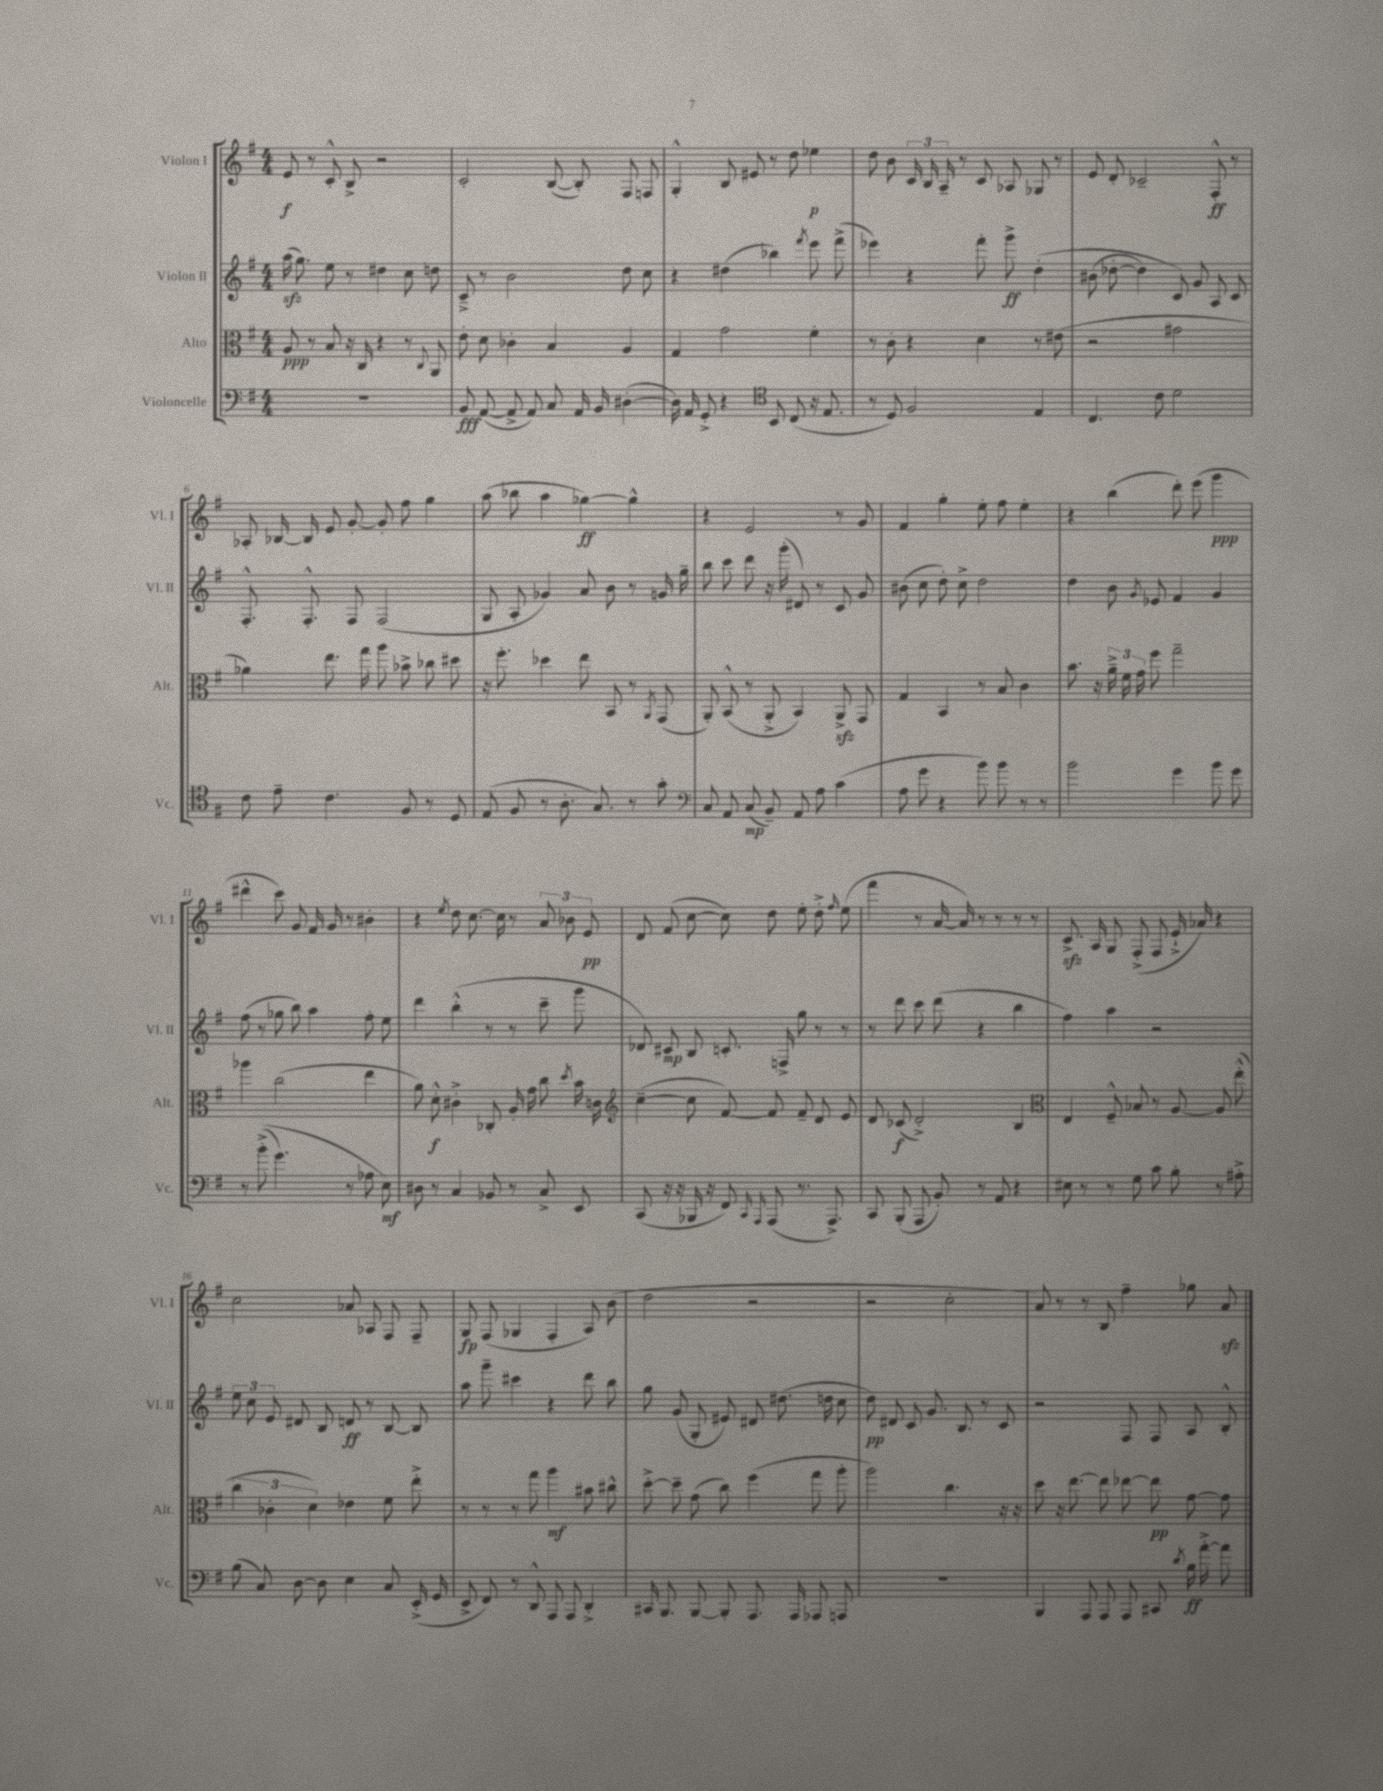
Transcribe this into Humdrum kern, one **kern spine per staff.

**kern	**dynam	**kern	**dynam	**kern	**dynam	**kern	**dynam
*part4	*part4	*part3	*part3	*part2	*part2	*part1	*part1
*staff4	*staff4	*staff3	*staff3	*staff2	*staff2	*staff1	*staff1
*I"Violoncelle	*	*I"Alto	*	*I"Violon II	*	*I"Violon I	*
*I'Vc.	*	*I'Alt.	*	*I'Vl. II	*	*I'Vl. I	*
*clefF4	*	*clefC3	*	*clefG2	*	*clefG2	*
*k[f#]	*	*k[f#]	*	*k[f#]	*	*k[f#]	*
*M4/4	*	*M4/4	*	*M4/4	*	*M4/4	*
=1	=1	=1	=1	=1	=1	=1	=1
1r	.	8A/	ppp	(16aazz\	.	8e/	f
.	.	.	.	8.gg\)	.	.	.
.	.	8r	.	.	.	8r	.
.	.	8B/	.	8ee\	.	8c'^^/	.
.	.	16r	.	8r	.	8B^/	.
.	.	16C/	.	.	.	.	.
.	.	4r	.	4dd#X\	.	2r	.
.	.	8r	.	8cc\	.	.	.
.	.	8qqC/	.	.	.	.	.
.	.	8AA/	.	8ddn\	.	.	.
=2	=2	=2	=2	=2	=2	=2	=2
8BB/	fff	8e'\	.	8c~^/	.	2c'/	.
([8AA/	.	8d\	.	8r	.	.	.
8AA^/]	.	4c-X'\	.	2b\	.	.	.
8AA/)	.	.	.	.	.	.	.
8C/	.	4B/	.	.	.	([8B/	.
16AA/	.	.	.	.	.	8B'/])	.
16BB/	.	.	.	.	.	.	.
([4D#X'\	.	4A/	.	8dd\	.	8F#/	.
.	.	.	.	8cc\	.	8Fn/	.
=3	=3	=3	=3	=3	=3	=3	=3
16D#\])	.	4G/	.	4r	.	4G'^^/	.
16AA/	.	.	.	.	.	.	.
8GG'^/	.	.	.	.	.	.	.
4r	.	2g\	.	(4dd#X\	.	8B/	.
.	.	.	.	.	.	8e#X/	.
*clefC4	*	*	*	*	*	*	*
8BB/	.	.	.	4bb-X\)	.	8r	.
(8C/	.	.	.	.	.	8dd\	.
.	.	.	.	8qfff#/	.	.	.
16r	.	4f#'\	.	8eee\	.	4ee-X\	p
8.E/	.	.	.	.	.	.	.
.	.	.	.	(8fff#^\	.	.	.
=4	=4	=4	=4	=4	=4	=4	=4
8r	.	8r	.	4eee-X\)	.	8dd\	.
8D/)	.	8c'\	.	.	.	8b\	.
2F#/	.	4r	.	4r	.	24c/	.
.	.	.	.	.	.	24B/	.
.	.	.	.	.	.	24A~/	.
.	.	.	.	.	.	8r	.
.	.	4d\	.	8fff#'\	.	8c/	.
.	.	.	.	8ggg^\	ff	8A-X/	.
4E/	.	8r	.	(4dd'\	.	8G-X/	.
.	.	(8e#X\	.	.	.	8r	.
=5	=5	=5	=5	=5	=5	=5	=5
4.C/	.	2r	.	(8b#X\	.	8e/	.
.	.	.	.	[8dd-X'\	.	8d'/	.
.	.	.	.	4dd-\])	.	2c-X~/	.
8c\	.	.	.	.	.	.	.
2d\	.	2g#X\	.	8c/)	.	.	.
.	.	.	.	8g/	.	.	.
.	.	.	.	8A/	.	8F#'^^/	ff
.	.	.	.	8c/	.	8r	.
!!LO:LB:g=z
=6	=6	=6	=6	=6	=6	=6	=6
8c\	.	4a-X\)	.	8.F#'^^/	.	8A-X'/	.
8e~\	.	.	.	.	.	[16B-X/	.
.	.	.	.	8.F#'^^/	.	16B-/]	.
4.c\	.	8.ee\	.	.	.	8e/	.
.	.	.	.	8F#/	.	[8g'/	.
.	.	16gg\	.	.	.	.	.
.	.	8aa\	.	(2F#/	.	8g'/]	.
8F#/	.	8b-X^\	.	.	.	8ff#\	.
8r	.	8cc-X\	.	.	.	4gg\	.
8D/	.	8dd#X\	.	.	.	.	.
=7	=7	=7	=7	=7	=7	=7	=7
(8E/	.	16r	.	8G/	.	(8aa\	.
.	.	8.ff#'\	.	.	.	.	.
8F#/	.	.	.	8A'/	.	8bb-X\	.
8r	.	4dd-X\	.	4g-X/)	.	4aa\	.
8.A'\	.	.	.	.	.	.	.
.	.	8ee\	.	8a/	.	[4gg-X\)	ff
8.G/)	.	.	.	.	.	.	.
.	.	8BB/	.	8b\	.	.	.
8r	.	8r	.	8r	.	4gg-^^\]	.
.	.	8qAA/	.	.	.	.	.
8g'\	.	(8GG/	.	16gn/	.	.	.
.	.	.	.	16gg~\	.	.	.
=8	=8	=8	=8	=8	=8	=8	=8
*clefF4	*	*	*	*	*	*	*
8C/	.	8AA'/)	.	8bb\	.	4r	.
8AA/	.	(8BB^^/	.	8ccc\	.	.	.
(8C/	mp	8r	.	8ddd\	.	2e/	.
8BB~/)	.	8AA'^/	.	16r	.	.	.
.	.	.	.	(16ggg'\	.	.	.
8AA/	.	4BB/)	.	8d#X/)	.	.	.
8A\	.	.	.	8r	.	.	.
(4c\	.	8AAzz^/	.	8c/	.	8r	.
.	.	8GG/	.	8g/	.	8g/	.
=9	=9	=9	=9	=9	=9	=9	=9
8A\	.	4G/	.	(8b#X\	.	4f#/	.
8g\	.	.	.	8cc\	.	.	.
4r	.	4BB/	.	8dd'\)	.	4gg'\	.
.	.	.	.	8cc^\	.	.	.
8b\)	.	8r	.	2dd\	.	8ee'\	.
8b\	.	8B/	.	.	.	8ff#\	.
8r	.	4c\	.	.	.	4ee'\	.
8r	.	.	.	.	.	.	.
=10	=10	=10	=10	=10	=10	=10	=10
2b\	.	8.b\	.	4dd\	.	4r	.
.	.	16r	.	.	.	.	.
.	.	24a~^\	.	8b\	.	(4bb\	.
.	.	24f#\	.	.	.	.	.
.	.	24g\	.	.	.	.	.
.	.	.	.	8qg/	.	.	.
.	.	8ff#\	.	8e-X/	.	.	.
4g\	.	2gg~\	.	4f#/	.	8ddd'\)	.
.	.	.	.	.	.	(8eee\	.
8b\	.	.	.	4g/	.	4ggg\	ppp
8g\	.	.	.	.	.	.	.
!!LO:LB:g=z
=11	=11	=11	=11	=11	=11	=11	=11
8r	.	4aa-X\	.	(8ff#\	.	4ddd#X^^\	.
((8b'^\	.	.	.	8r	.	.	.
4.g\)	.	(2cc\	.	8gg-X\	.	8ccc\)	.
.	.	.	.	8bb\)	.	8g/	.
.	.	.	.	4aa\	.	16f#/	.
.	.	.	.	.	.	16g/	.
8r	.	.	.	.	.	8r	.
8A-X\	.	4ee\	.	8ff#'\	.	4b#X'\	.
8E\)	mf	.	.	8ee\	.	.	.
=12	=12	=12	=12	=12	=12	=12	=12
8D#X\	.	8a\)	.	4ddd\	.	4r	.
8r	.	8d'^^\	f	.	.	.	.
.	.	.	.	.	.	8qee/	.
4C/	.	4c#X'^\	.	(4bb'^^\	.	8dd\	.
.	.	.	.	.	.	[8.cc\	.
8BB-X/	.	8C-X'/	.	8r	.	.	.
.	.	.	.	.	.	16cc\]	.
8r	.	16A'/	.	8r	.	8r	.
.	.	16g\	.	.	.	.	.
8C^/	.	8cc\	.	8ccc~\	.	12a/	.
.	.	.	.	.	.	12b-X\	.
.	.	8qdd/	.	.	.	.	.
8EE/	.	16b\	.	8ggg\	.	.	.
.	.	.	.	.	.	12e/	pp
.	.	16cn\	.	.	.	.	.
=13	=13	=13	=13	=13	=13	=13	=13
*	*	*clefG2	*	*	*	*	*
(8CC/	.	([4cc~\	.	8d-X/)	.	8d/	.
16r	.	.	.	8c#X/	mp	(8f#/	.
16r	.	.	.	.	.	.	.
16BBB-X/	.	8cc\]	.	8B/	.	[8cc\	.
16r	.	.	.	.	.	.	.
8FF#/)	.	[8f#/)	.	8.cn'/	.	8cc\])	.
16qqCC/	.	.	.	.	.	.	.
16qqAAA/	.	.	.	.	.	.	.
(8AAA/	.	8f#/]	.	.	.	8dd\	.
.	.	.	.	16Fn^/	.	.	.
8.r	.	8f#~/	.	8gg\	.	8ee'\	.
.	.	8d/	.	8r	.	8dd'^\	.
8.AAA^/)	.	.	.	.	.	.	.
.	.	.	.	.	.	16qqff#/	.
.	.	8e/	.	8r	.	(8ee\	.
=14	=14	=14	=14	=14	=14	=14	=14
8CC/	.	8d/	.	8r	.	4fff#\	.
(8BBB'/	.	(8c-X/	f	8ddd\	.	.	.
8AAA/	.	2d'^/)	.	8ccc\	.	8r	.
8BB'/)	.	.	.	(8ddd\	.	[16a/	.
.	.	.	.	.	.	16a/])	.
8r	.	.	.	4r	.	8r	.
8AA/	.	.	.	.	.	8r	.
4r	.	4B/	.	4bb\	.	8r	.
.	.	.	.	.	.	8r	.
=15	=15	=15	=15	=15	=15	=15	=15
*	*	*clefC3	*	*	*	*	*
8E#X\	.	4E/	.	4ff#\)	.	8.czz^/	.
8r	.	.	.	.	.	.	.
.	.	.	.	.	.	16A/	.
8r	.	8F#~^^/	.	4aa\	.	8G/	.
8G\	.	8B-X/	.	.	.	(8F#'^/	.
8c\	.	8r	.	2r	.	8F#/	.
8B'\	.	[8A/	.	.	.	16e`^/	.
.	.	.	.	.	.	16a-X/)	.
8r	.	8A/]	.	.	.	4r	.
8A#X'^\	.	(8ee'^^\	.	.	.	.	.
!!LO:LB:g=z
=16	=16	=16	=16	=16	=16	=16	=16
(8B\	.	6cc\	.	12ee\	.	2cc\	.
.	.	.	.	12cc\	.	.	.
8C/)	.	.	.	.	.	.	.
.	.	6c-X'\	.	12e/	.	.	.
[8D\	.	.	.	8d#X/	.	.	.
.	.	6d\)	.	.	.	.	.
8D\]	.	.	.	8B/	.	.	.
4E\	.	4e-X\	.	8dn/	ff	8a-X/	.
.	.	.	.	8r	.	8A-X/	.
8C/	.	8f#\	.	[8B/	.	8F#/	.
(16EE'^/	.	8ee'^\	.	8B/]	.	8F#~/	.
16GG/	.	.	.	.	.	.	.
=17	=17	=17	=17	=17	=17	=17	=17
8EE^/	.	8r	.	8aa\	.	8G/	fp
8FF#/)	.	8r	.	8ggg~\	.	(8F#/	.
8r	.	8r	.	4ccc#X\	.	4G-X/	.
8DD^^/	.	8gg\	.	.	.	.	.
8AAA/	.	4aa\	mf	4r	.	4F#'/	.
8AAA/	.	.	.	.	.	.	.
4DD'^/	.	8b#X\	.	8ddd\	.	8A/)	.
.	.	8cc#X^^\	.	8bb\	.	(8b\	.
=18	=18	=18	=18	=18	=18	=18	=18
16CC#X/	.	[8dd'^\	.	8gg\	.	2dd\	.
8.BBB/	.	.	.	.	.	.	.
.	.	8dd~\]	.	(8g/	.	.	.
[8BBB/	.	(8g\	.	8G'/	.	.	.
8BBB'/]	.	8cc\)	.	8e#X/)	.	.	.
8.AAA/	.	(4ff#\	.	8d#X/	.	2r	.
.	.	.	.	(8.dd#X\	.	.	.
16AAA/	.	.	.	.	.	.	.
8AAA-X/	.	8gg\	.	.	.	.	.
.	.	.	.	16ddn\	.	.	.
8AAAn/	.	8aa'\	.	8cc\	.	.	.
=19	=19	=19	=19	=19	=19	=19	=19
1r	.	2aa\)	.	8dd\)	pp	2r	.
.	.	.	.	8d#X/	.	.	.
.	.	.	.	8c/	.	.	.
.	.	.	.	8.g/	.	.	.
.	.	4.cc\	.	.	.	2cc'\	.
.	.	.	.	8.B/	.	.	.
.	.	.	.	8r	.	.	.
.	.	16r	.	8c/	.	.	.
.	.	16r	.	.	.	.	.
=20	=20	=20	=20	=20	=20	=20	=20
4BBB/	.	8dd\	.	2r	.	8a/)	.
.	.	16r	.	.	.	8r	.
.	.	[8.ee\	.	.	.	.	.
8AAA/	.	.	.	.	.	8r	.
8AAA/	.	8ee\]	.	.	.	8B/	.
8AAA/	.	[8ee-X\	.	8F#/	.	4ff#~\	.
8CC#X/	.	8ee-\]	pp	8F#/	.	.	.
8qd/	.	.	.	.	.	.	.
16B\	ff	[8g\	.	8A/	.	8gg-X\	.
[16a'^\	.	.	.	.	.	.	.
8a\]	.	8g\]	.	8B'^^/	.	8azz/	.
==	==	==	==	==	==	==	==
*-	*-	*-	*-	*-	*-	*-	*-
